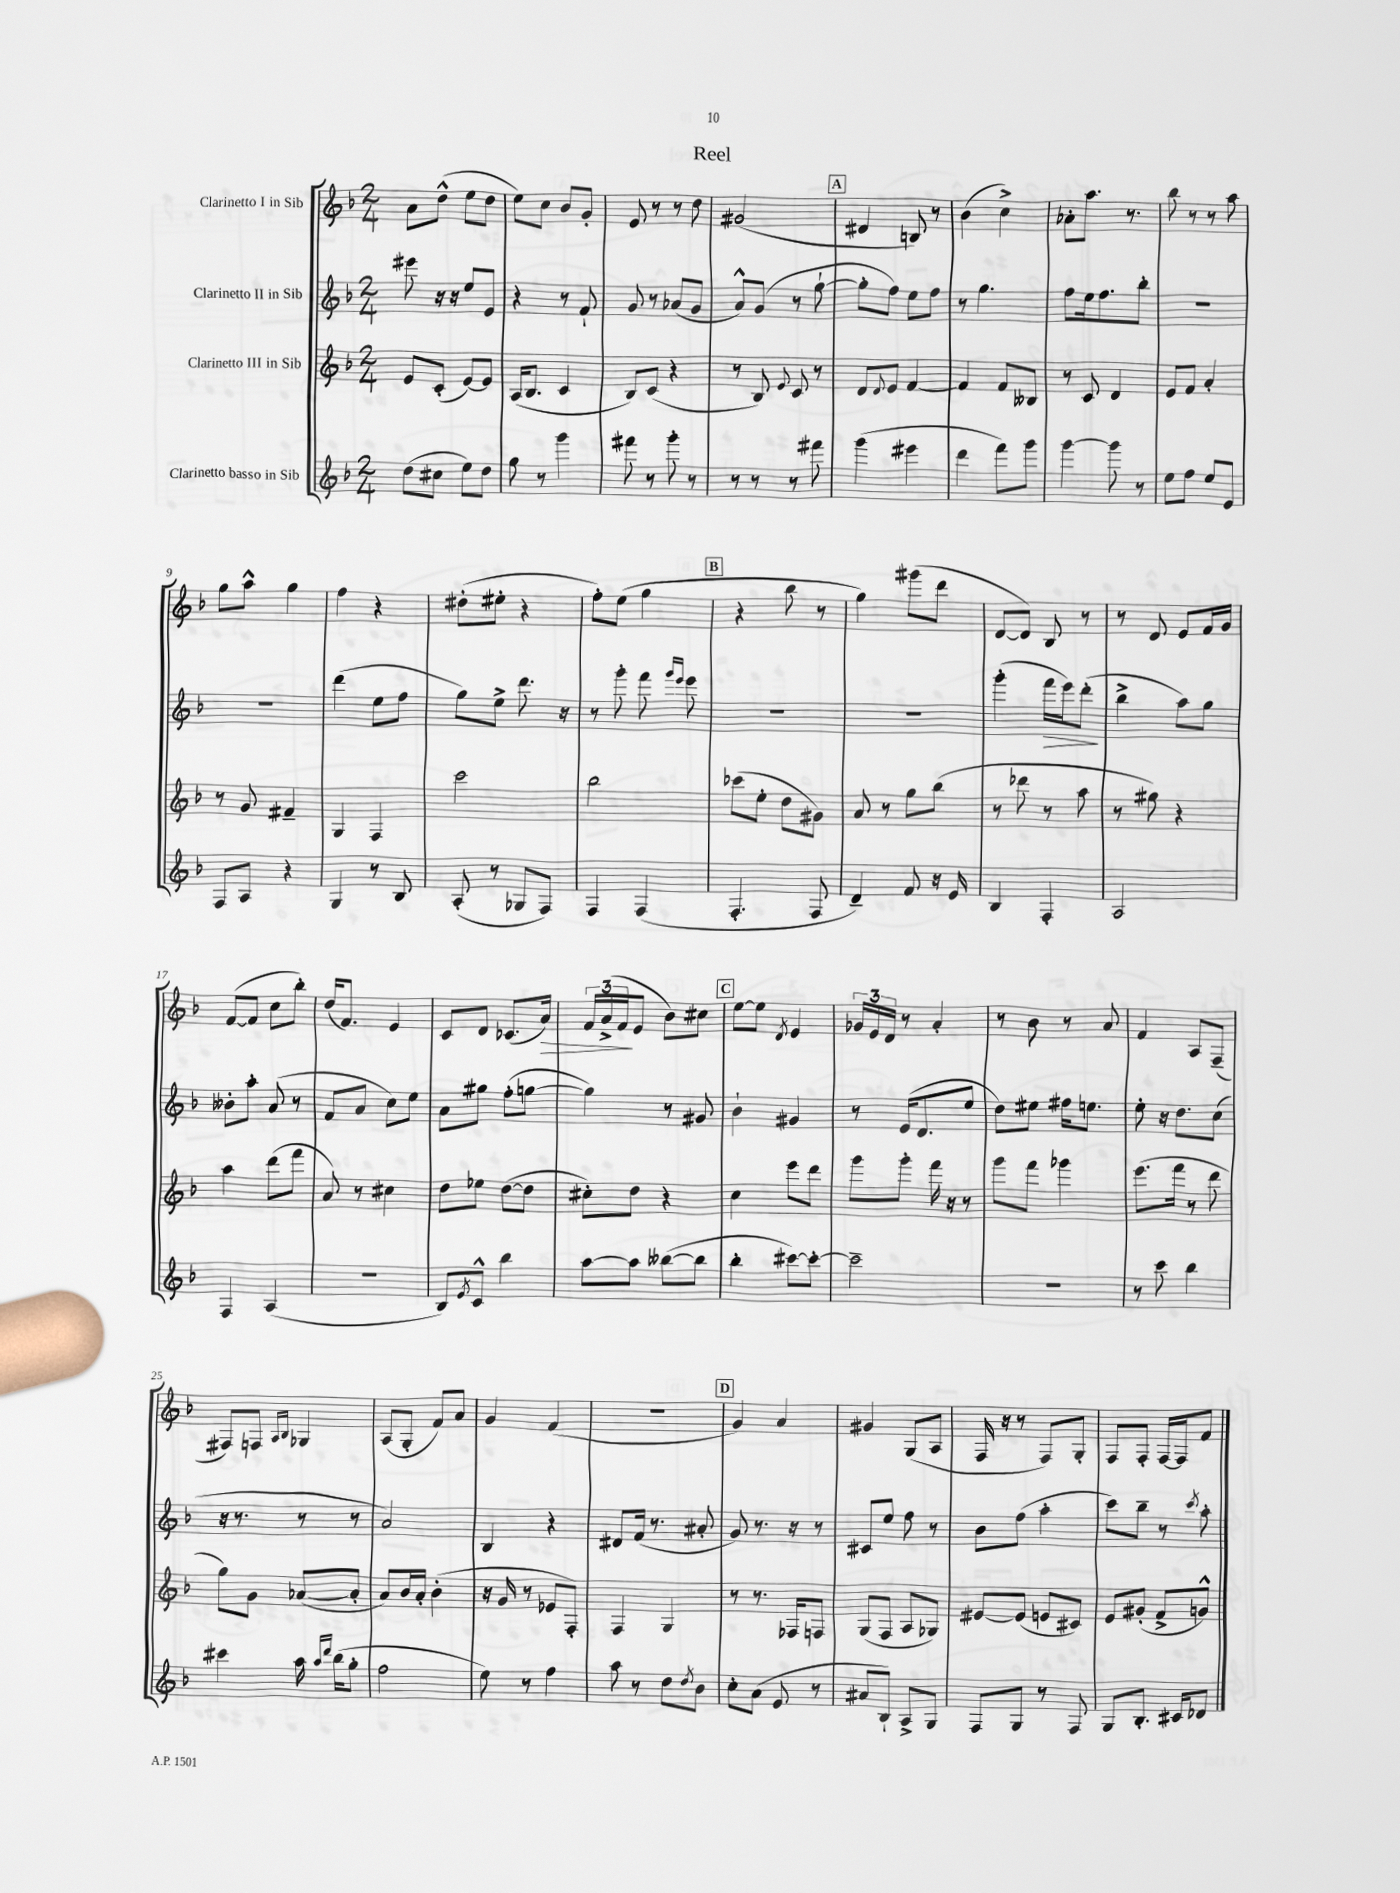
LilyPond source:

\header { title = "Reel" }
<<
\new StaffGroup <<
\new Staff = "s0" \with { instrumentName = "Clarinetto I in Sib" } {
    \clef treble \key f \major \numericTimeSignature \time 2/4
    a'8 d''8-^( e''8 d''8 |
    e''8) c''8 bes'8 g'8-. |
    e'8 r8 r8 d''8 |
    gis'2( |
    \mark \markup { \box "A" } dis'4 b8) r8 |
    bes'4( c''4->) |
    aes'8-. a''8. r8. |
    bes''8 r8 r8 a''8 |
    g''8 a''8-^ g''4 |
    f''4 r4 |
    dis''8-.( eis''8-. r4 |
    f''8-.) e''8( g''4 |
    \mark \markup { \box "B" } r4 bes''8 r8 |
    g''4) gis'''8( d'''8 |
    d'8~ d'8) bes8 r8 |
    r8 d'8 e'8 f'16 g'16 |
    f'8~( f'8 c''8 bes''8-.) |
    d''16( f'8.) e'4 |
    c'8 d'8 ces'8.( a'16\>) |
    \tuplet 3/2 { f'16 a'16->( f'16\! } e'8 bes'8) cis''8 |
    \mark \markup { \box "C" } e''8~ e''8 \acciaccatura { d'8 } e'4 |
    \tuplet 3/2 { ges'16 e'16 d'16 } r8 a'4-. |
    r8 bes'8 r8 a'8 |
    f'4 a8 f8--( |
    fis8) f8 \grace { a16 bes16 } ges4 |
    a8( g8-. f'8) a'8 |
    g'4 f'4( |
    R2 |
    \mark \markup { \box "D" } g'4) a'4 |
    gis'4 g8( a8 |
    f16 r16 r8 f8) g8-. |
    f8 f8-. f16~ f16 f'8 \bar "|." |
}
\new Staff = "s1" \with { instrumentName = "Clarinetto II in Sib" } {
    \clef treble \key f \major \numericTimeSignature \time 2/4
    eis'''8 r16 r16 e''8 e'8 |
    r4 r8 f'8-! |
    g'8 r8 aes'8( g'8 |
    a'8-^) g'8( r8 g''8~-! |
    \mark \markup { \box "A" } g''8-. f''8) e''8 f''8 |
    r8 g''4. |
    f''8 e''16 f''8. bes''8-. |
    R2 |
    R2 |
    d'''4( e''8 f''8 |
    g''8) e''8-> d'''8. r16 |
    r8 g'''8-. f'''8 \grace { g'''16 e'''16 } e'''8 |
    \mark \markup { \box "B" } R2 |
    r2 |
    g'''4-.( f'''16\> e'''16) d'''8-.\!( |
    bes''4-> a''8) g''8 |
    beses'8-. a''8-. a'8( r8 |
    f'8 a'8 c''8) e''8 |
    a'8 gis''8 f''8-.( g''8~ |
    g''4) r8 gis'8 |
    \mark \markup { \box "C" } bes'4-! gis'4 |
    r8 e'16( d'8. e''8 |
    d''8) eis''8 fis''16 e''8. |
    e''8-. r16 d''8. c''8( |
    r16 r8. r8 r8 |
    a'2) |
    bes4 r4 |
    dis'8 f'16( r8. ais'8-. |
    \mark \markup { \box "D" } g'8) r8. r16 r8 |
    cis'8 e''8 f''8 r8 |
    bes'8 f''8( a''4-. |
    c'''8) bes''8-- r8 \acciaccatura { c'''8 } a''8-. \bar "|." |
}
\new Staff = "s2" \with { instrumentName = "Clarinetto III in Sib" } {
    \clef treble \key f \major \numericTimeSignature \time 2/4
    e'8 c'8-.( e'8~) e'8 |
    a16( bes8. c'4 |
    bes8) c'8( r4 |
    r8 bes8) \appoggiatura { e'8 } c'8 r8 |
    \mark \markup { \box "A" } d'8 \appoggiatura { d'8 } e'8 f'4~ |
    f'4 f'8 beses8 |
    r8 c'8 d'4 |
    e'8 f'8 a'4-. |
    r8 g'8 fis'4-- |
    g4 f4 |
    c'''2 |
    bes''2 |
    \mark \markup { \box "B" } ces'''8( e''8-. d''8 gis'8) |
    a'8 r8 g''8 bes''8( |
    r8 des'''8 r8 a''8 |
    r8 gis''8) r4 |
    a''4 d'''8( f'''8 |
    a'8) r8 cis''4 |
    d''8 ees''8 d''8~( d''8 |
    cis''8-.) d''8 r4 |
    \mark \markup { \box "C" } c''4 e'''8 d'''8 |
    g'''8 g'''8-. f'''16 r16 r8 |
    g'''8 f'''8 ges'''4 |
    e'''8.( f'''16 r8 d'''8 |
    g''8) g'8 aes'8~( aes'8-. |
    a'8) bes'16 a'16-. bes'4-.( |
    r16 g'16 r8 ees'8 f8-.) |
    f4 g4 |
    \mark \markup { \box "D" } r8 r8. fes16 f8 |
    g8( f8 a8 ges8) |
    eis'8~ eis'8( e'8 cis'8) |
    e'8 gis'8-.( f'8-> g'8-^) \bar "|." |
}
\new Staff = "s3" \with { instrumentName = "Clarinetto basso in Sib" } {
    \clef treble \key f \major \numericTimeSignature \time 2/4
    d''8( cis''8 e''8) d''8 |
    g''8 r8 g'''4 |
    fis'''8 r8 g'''8-. r8 |
    r8 r8 r8 fis'''8 |
    \mark \markup { \box "A" } g'''4( eis'''4 |
    d'''4 f'''8) g'''8 |
    g'''4~ g'''8 r8 |
    e''8 f''8 e''8 e'8 |
    f8 a8 r4 |
    g4 r8 bes8 |
    a8-.( r8 ges8 f8) |
    f4 f4( |
    \mark \markup { \box "B" } f4.-. f8 |
    d'4--) f'8 r16 e'16 |
    bes4 f4-. |
    a2 |
    f4 a4( |
    r2 |
    bes8) \acciaccatura { e'8 } c'8-^ bes''4 |
    a''8~ a''8 beses''8~( beses''8 |
    \mark \markup { \box "C" } bes''4-. cis'''8~) cis'''8~-. |
    cis'''2-- |
    r2 |
    r8 c'''8 bes''4 |
    cis'''4 a''16 \grace { a''16 d'''16 } bes''16( g''8-. |
    f''2 |
    e''8) r8 f''4 |
    a''8 r8 d''8 \acciaccatura { d''8 } bes'8 |
    \mark \markup { \box "D" } c''8-. a'8( e'8 r8 |
    ais'8 bes8-!) a8-> g8 |
    f8 g8 r8 f8 |
    g8 bes8.-. cis'16 des'8 \bar "|." |
}
>>
>>
